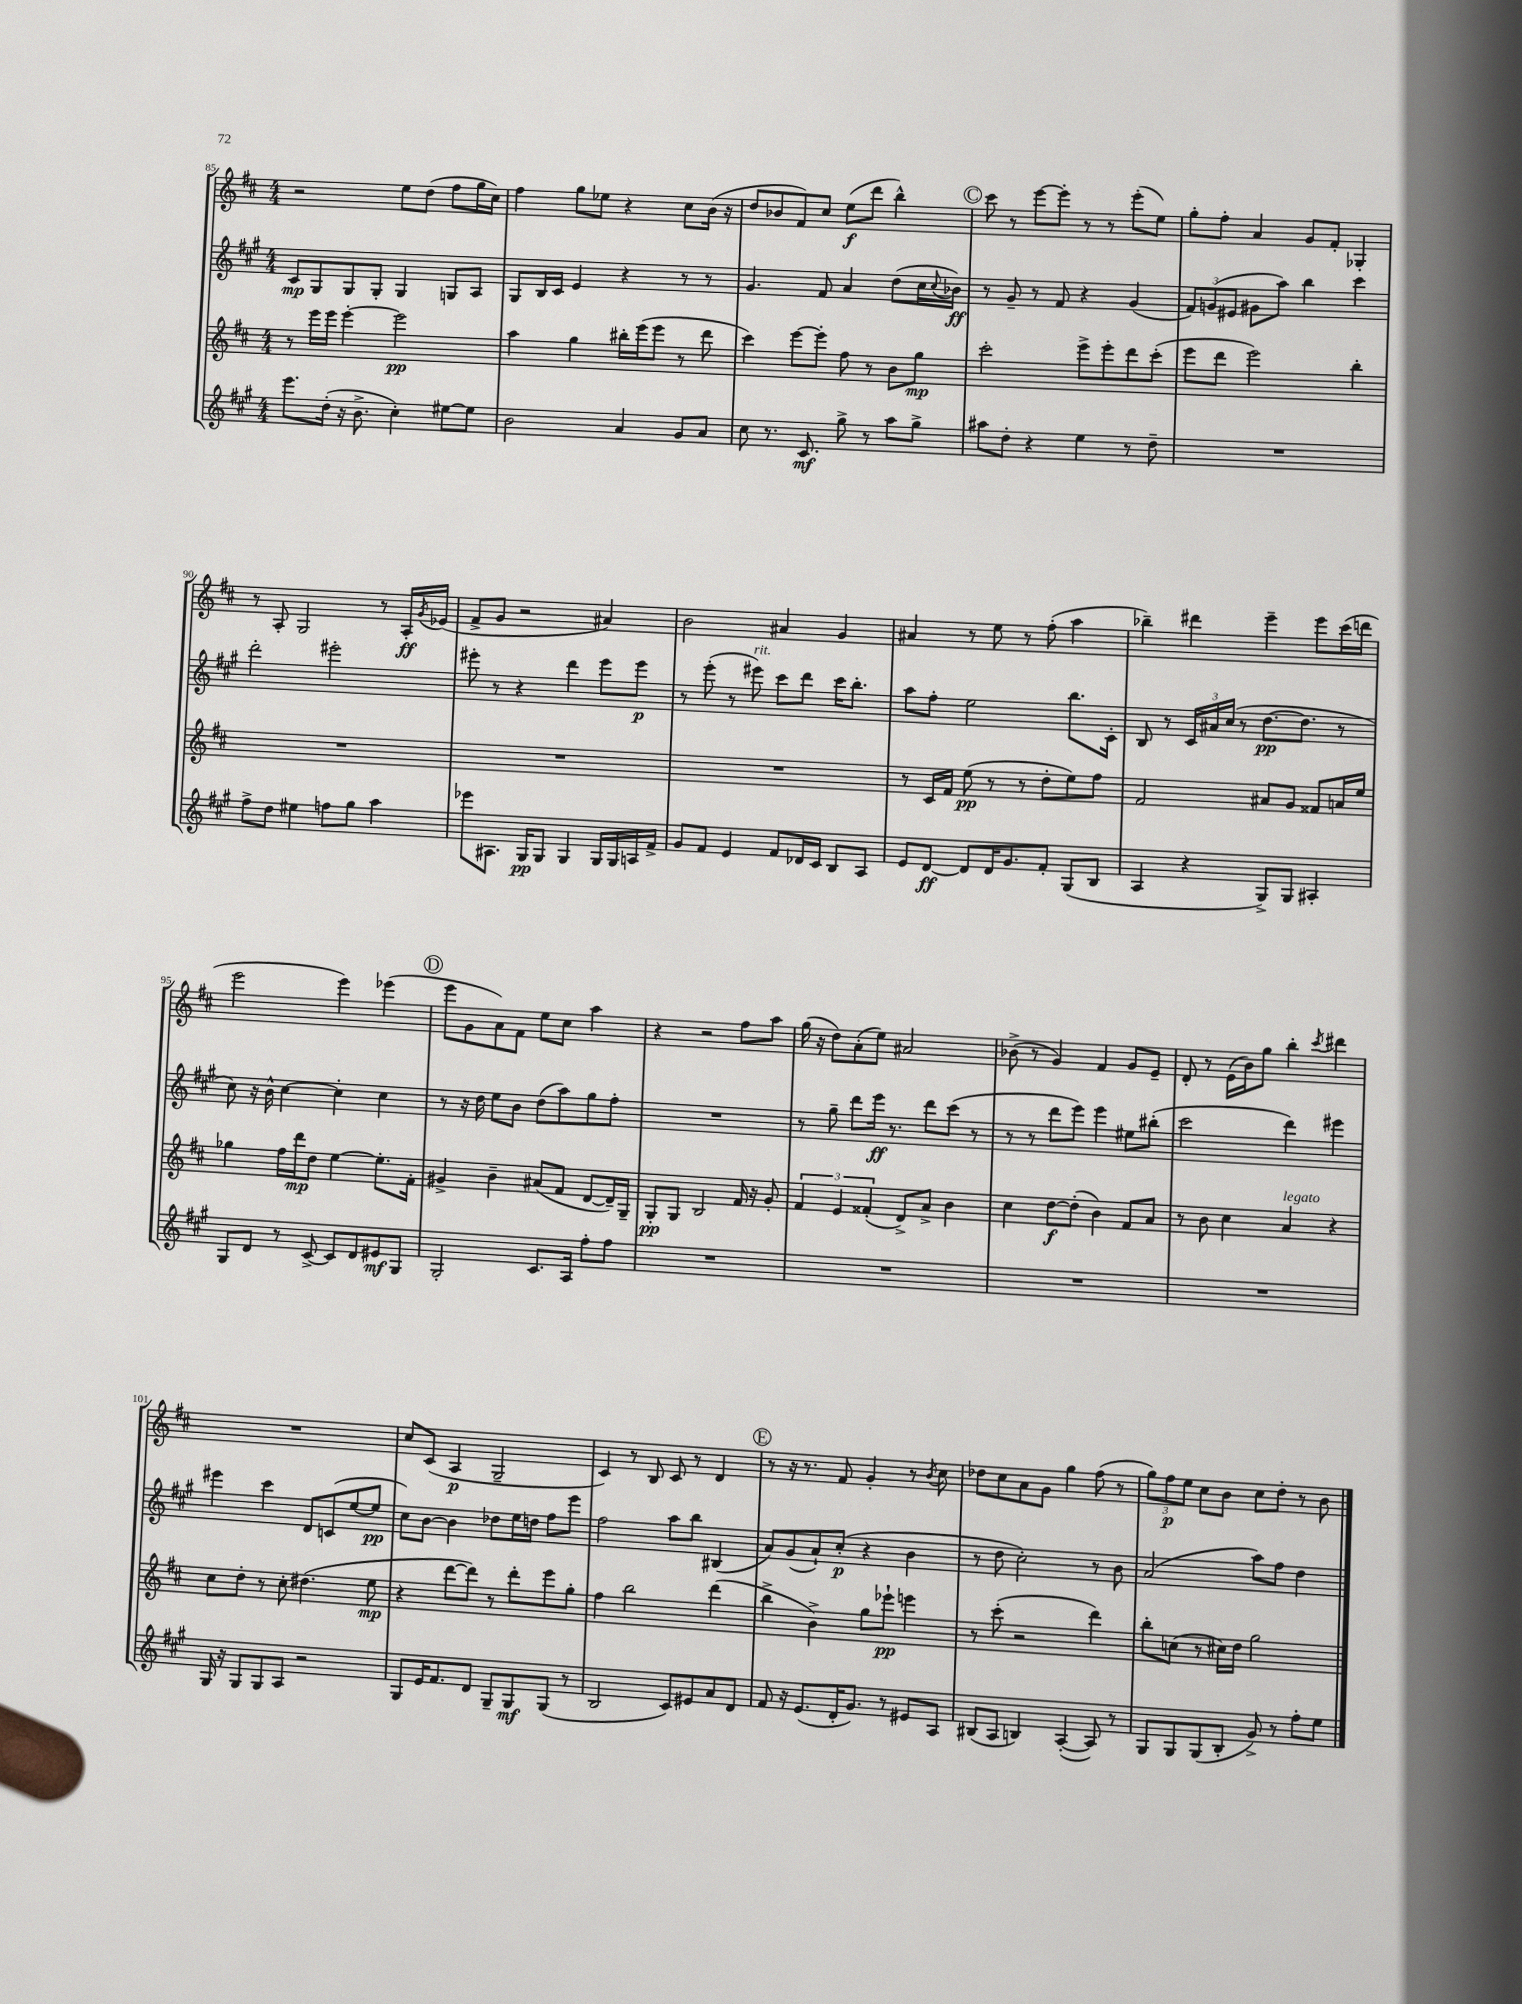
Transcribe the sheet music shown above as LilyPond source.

<<
\new StaffGroup <<
\new Staff = "s0" {
    \clef treble \key d \major \numericTimeSignature \time 4/4
    r2 e''8 d''8( fis''8 g''16 cis''16) |
    fis''4 g''8 ees''8 r4 cis''8 b'16( r16 |
    d''8 bes'8 fis'8) cis''8 e''8\f( d'''8 b''4-^) |
    \mark \markup { \circle "C" } cis'''8 r8 e'''8~ e'''8-. r8 r8 e'''8-.( e''8) |
    g''8-. fis''8-. a'4 g'8 fis'8-. ges4-. |
    r8 a8-. g2 r8 a16-.\ff \acciaccatura { g'8 } ees'16( |
    fis'8-> g'8 r2 ais'4) |
    b'2 ais'4 g'4 |
    ais'4 r8 e''8 r8 fis''8-.( a''4 |
    bes''4--) dis'''4 e'''4-- e'''8 cis'''16( d'''16 |
    e'''2 e'''4) ees'''4( |
    \mark \markup { \circle "D" } e'''8 g'8 a'8) fis'8 e''8 cis''8 a''4 |
    r4 r2 fis''8 a''8 |
    g''16( r16 d''8) a'8-.( e''8) ais'2 |
    bes'8->( r8 g'4) fis'4 g'8 e'8-- |
    d'8-. r8 e'16( b'16) g''8 b''4-. \acciaccatura { cis'''8 } dis'''4 |
    R1 |
    cis''8 cis'8( a4\p g2-- |
    cis'4) r8 b8 cis'8 r8 d'4 |
    \mark \markup { \circle "E" } r8 r16 r8. fis'8 g'4-. r8 \acciaccatura { b'8 } cis''8 |
    des''8 cis''8 a'8 g'8 g''4 fis''8( r8 |
    \tuplet 3/2 { g''8) fis''8\p e''8 } cis''8 b'8 cis''8 d''8-. r8 b'8 \bar "|." |
}
\new Staff = "s1" {
    \clef treble \key a \major \numericTimeSignature \time 4/4
    cis'8\mp gis8 gis8 gis8-. gis4 g8 a8 |
    gis8 b16 cis'16 e'4 r4 r8 r8 |
    gis'4. fis'8 a'4 d''8( cis''16 \appoggiatura { cis''8 } bes'16\ff) |
    \mark \markup { \circle "C" } r8 gis'8-- r8 fis'8 r4 gis'4( |
    \tuplet 3/2 { fis'8) g'8( eis'8 } gis'8 a''8) b''4 cis'''4 |
    d'''2-. eis'''2-. |
    eis'''8-. r8 r4 d'''4 eis'''8 eis'''8\p |
    r8 e'''8-.( r8 eis'''8^\markup { \italic "rit." }) cis'''8 d'''8 cis'''16 b''8.-. |
    a''8 fis''8-. e''2 b''8. cis'16-. |
    b8 r8 \tuplet 3/2 { cis'16 ais'16 cis''16( } r8 d''8.~\pp d''8. r8 |
    cis''8) r16 b'16-^ cis''4~ cis''4-. cis''4 |
    \mark \markup { \circle "D" } r8 r16 d''16 e''8 b'8 d''8( a''8) gis''8 fis''8-. |
    R1 |
    r8 gis''8-- d'''8 e'''16\ff r8. d'''8 cis'''8( r8 |
    r8 r8 d'''8 e'''8) e'''4 eis''8 bis''8-.( |
    cis'''2 d'''4) eis'''4 |
    eis'''4 cis'''4 d'8 c'8( e''8~ e''8\pp |
    cis''8) b'8~ b'4 des''8 e''16 d''16 fis''8 e'''8 |
    fis''2 a''8 b''8 bis4( |
    \mark \markup { \circle "E" } a'8) gis'8( a'8-!) cis''8-.\p( r4 b'4 |
    r8 d''8 cis''2-.) r8 b'8 |
    a'2( a''8) fis''8 d''4 \bar "|." |
}
\new Staff = "s2" {
    \clef treble \key d \major \numericTimeSignature \time 4/4
    r8 e'''16 e'''16 e'''4~-. e'''2\pp |
    a''4 g''4 bis''16-. e'''16( e'''8 r8 d'''8 |
    cis'''4) e'''8~ e'''8-. fis''8 r8 b'8 g''8\mp |
    \mark \markup { \circle "C" } cis'''2-. e'''8-> e'''8-. d'''8 cis'''8-.( |
    e'''8 d'''8 e'''2) b''4-. |
    R1 |
    R1 |
    R1 |
    r8 cis'16 fis'16 e''8\pp( r8 r8 d''8-. e''8) fis''8 |
    fis'2 ais'8 g'8 fisis'8 a'16 e''16 |
    ges''4 fis''16 d'''16\mp d''8 e''4~ e''8.-. fis'16-. |
    \mark \markup { \circle "D" } gis'4-> b'4-- ais'8( fis'8 d'8~ d'16--) g16-- |
    g8-.\pp g8 b2 fis'16 r16 g'8-. |
    \tuplet 3/2 { fis'4 e'4 fisis'4-.( } d'8->) a'8-> b'4 |
    cis''4 d''8~\f d''8-.( b'4) fis'8 a'8 |
    r8 b'8 cis''4 a'4^\markup { \italic "legato" } r4 |
    cis''8 d''8-. r8 cis''8-. dis''4.( e''8\mp |
    r4 d'''8~ d'''8) r8 d'''8-. e'''8 g''8-. |
    fis''4 b''2 d'''4( |
    \mark \markup { \circle "E" } b''4-> b'4->) g''8 ees'''8-!\pp e'''4 |
    r8 cis'''8-.( r2 d'''4) |
    b''8-. c''8( r8 cis''16) d''16 g''2 \bar "|." |
}
\new Staff = "s3" {
    \clef treble \key a \major \numericTimeSignature \time 4/4
    e'''8. d''16-.( r16 b'8.-> cis''4-.) eis''8~ eis''8 |
    b'2 a'4 gis'8 a'8 |
    cis''8 r8. cis'8.\mf gis''8-> r8 a''8 gis''8-> |
    \mark \markup { \circle "C" } ais''8 d''8-. r4 e''4 r8 d''8-- |
    R1 |
    fis''8-> d''8 eis''4 f''8 gis''8 a''4 |
    ees'''8 ais8. gis16\pp gis8 gis4 gis16 gis16 a16 fis'16-> |
    gis'8 fis'8 e'4 fis'8 des'16 cis'16 b8 a8 |
    e'8 d'8~\ff d'8 d'16 gis'8. fis'8-. gis8( b8 |
    a4 r4 gis8->) gis8 ais4-. |
    gis8 d'8 r8 cis'8~-> cis'8 d'8 eis'8\mf gis8 |
    \mark \markup { \circle "D" } gis2-. cis'8. a16 fis''8-. fis''8 |
    R1 |
    R1 |
    R1 |
    R1 |
    gis16 r16 gis8 gis8 a8 r2 |
    gis8 e'16 fis'8. d'8 gis8-- gis8\mf gis8( r8 |
    b2 cis'8) eis'8 a'8 d'8 |
    \mark \markup { \circle "E" } fis'8 r16 e'8.( d'16-. gis'8.) r8 eis'8 a8 |
    bis8( a8 b4) a4~-.( a8) r8 |
    gis8 gis8 gis8( b8-. gis'8->) r8 fis''8-. e''8 \bar "|." |
}
>>
>>
\layout { \context { \Score currentBarNumber = #85 } }
